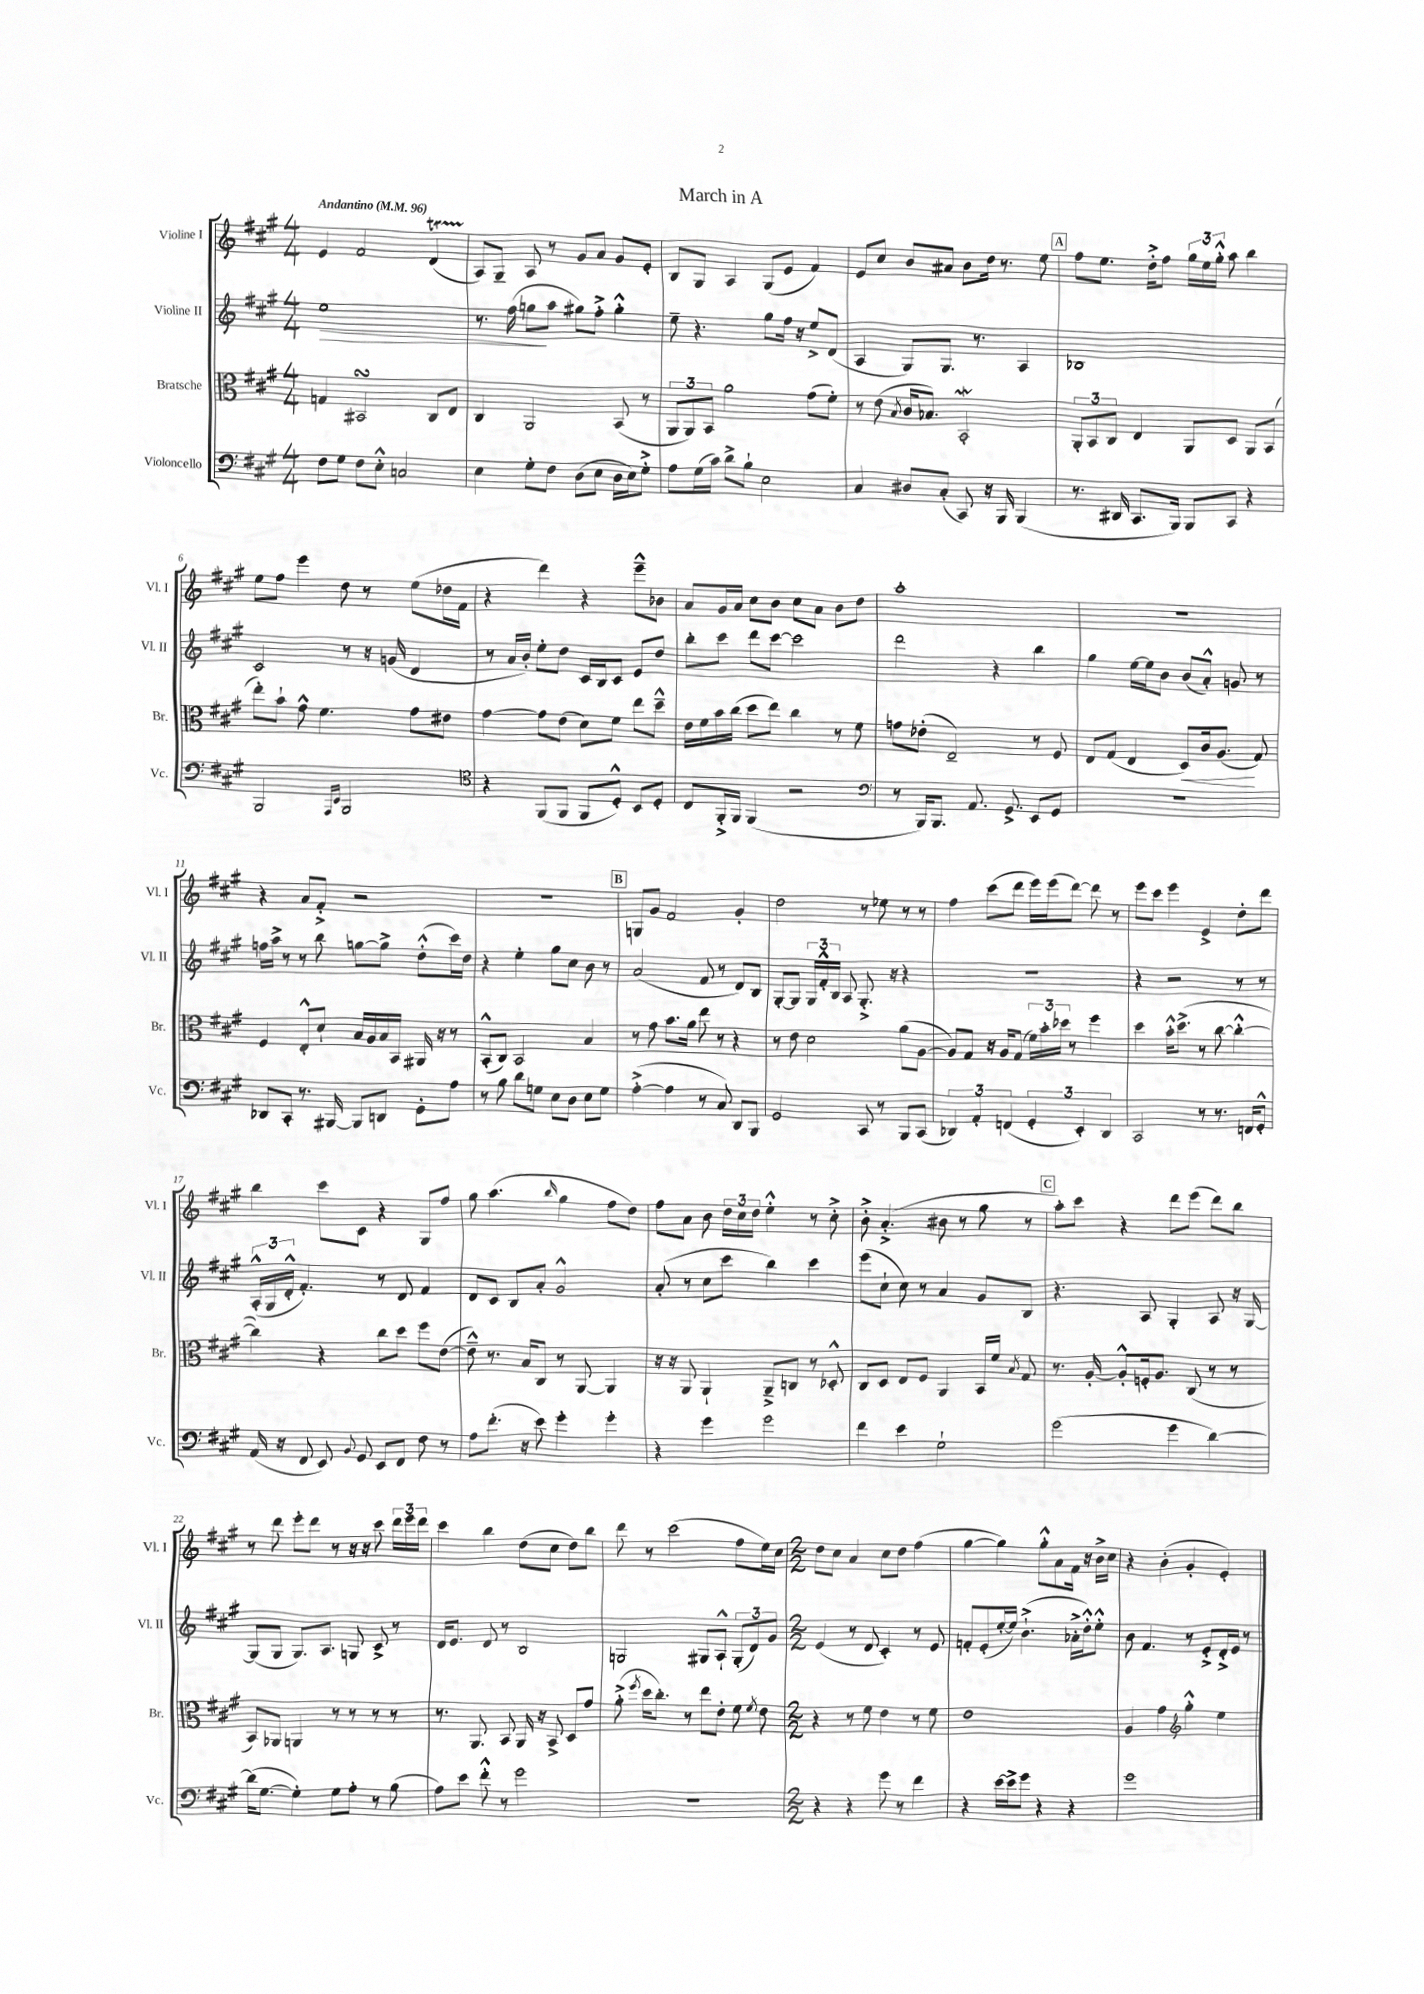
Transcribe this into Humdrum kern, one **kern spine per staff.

**kern	**kern	**dynam	**kern	**dynam	**kern
*part4	*part3	*part3	*part2	*part2	*part1
*staff4	*staff3	*staff3	*staff2	*staff2	*staff1
*I"Violoncello	*I"Bratsche	*	*I"Violine II	*	*I"Violine I
*I'Vc.	*I'Br.	*	*I'Vl. II	*	*I'Vl. I
*clefF4	*clefC3	*	*clefG2	*	*clefG2
*k[f#c#g#]	*k[f#c#g#]	*	*k[f#c#g#]	*	*k[f#c#g#]
*M4/4	*M4/4	*	*M4/4	*	*M4/4
*MM96	*MM96	*	*MM96	*	*MM96
=1	=1	=1	=1	=1	=1
!	!	!	!	!	!LO:TX:a:B:t=Andantino
!	!	!	!	!LO:HP:b	!
8F#\L	4Gn/	.	1ee	>	4e/
8G#\J	.	.	.	.	.
8F#\L	2BB#XsSsS/	.	.	.	2f#/
8E'^^\J	.	.	.	.	.
2Cn/	.	.	.	.	.
.	8C#/L	.	.	.	(4dT/
.	8E/J	.	.	.	.
=2	=2	=2	=2	=2	=2
4E\	4C#/	.	8.r	.	8A/L)
.	.	.	.	.	8G#~/J
.	.	.	(16ff#\	.	.
8G#'\L	2AA/	.	8ggn\L	.	8A/
8F#\J	.	.	8aa\J	]	8r
(8D\L	.	.	8gg#X\L)	.	8g#/L
8E\J	.	.	8ff#'^\J	.	8a/J
16D\LL	(8BB/	.	4gg#'^^\	.	8g#/L
16E\J)	.	.	.	.	.
8G#'^\J	8r	.	.	.	8e'/J
=3	=3	=3	=3	=3	=3
8A\L	12AA/L	.	8ee~\	.	8B/L
.	12AA/)	.	.	.	.
(16G#\L	.	.	4.r	.	8G#/J
.	12BB/J	.	.	.	.
16c#\JJ)	.	.	.	.	.
8d^\L	2a\	.	.	.	4A/
8B`\J	.	.	.	.	.
2E\	.	.	8gg#\L	.	(8G#/L
.	.	.	16ff#\Jk	.	8e/J
.	.	.	16r	.	.
.	(8g#\L	.	8ee^/L	.	4f#/)
.	8f#'\J)	.	(8d/J	.	.
=4	=4	=4	=4	=4	=4
4C#/	8r	.	4A/	.	8e/L
.	(8e\	.	.	.	8cc#/J
.	8qB/	.	.	.	.
8D#X/L	16c#/KL	.	8G#/L)	.	8b/L
.	8.B-X/J)	.	.	.	.
(8C#'/J	.	.	8.G#/J	.	8a#X/J
8CC#/)	2BBW'/	.	.	.	8b\L
.	.	.	8.r	.	.
16r	.	.	.	.	16dd\Jk
16BBB/	.	.	.	.	8.r
(4BBB/	.	.	4A/	.	.
.	.	.	.	.	8ee\
!!LO:REH:place=s1:t=A
=5	=5	=5	=5	=5	=5
8.r	12AA'/L	.	1B-X	.	8ff#\L
.	12BB/	.	.	.	.
.	.	.	.	.	8.ee\J
.	12C#/J	.	.	.	.
16DD#X/	.	.	.	.	.
8.CC#/L	4E/	.	.	.	.
.	.	.	.	.	16dd'^\KL
.	.	.	.	.	8ff#\J
16BBB/Jk)	.	.	.	.	.
8BBB/L	8AA/L	.	.	.	24gg#\LL
.	.	.	.	.	24ee\
.	.	.	.	.	24gg#'^^\JJ
8CC#/J	8D/J	.	.	.	8aa\
4r	8AA/L	.	.	.	4bb\
.	(8BB/J	.	.	.	.
!!LO:LB:g=z
=6	=6	=6	=6	=6	=6
2BBB/	8ee'\L)	.	2c#/	.	8ee\L
.	8b`\J	.	.	.	8ff#\J
.	8g#^^\	.	.	.	4eee\
.	4.f#\	.	.	.	.
16qqAAA/LL	.	.	.	.	.
16qqEE/JJ	.	.	.	.	.
2BBB/	.	.	8r	.	8dd\
.	.	.	16r	.	8r
.	.	.	(16gn/	.	.
.	8g#\L	.	4d/	.	(8ee\L
.	8e#X\J	.	.	.	16dd-X\L
.	.	.	.	.	16f#\JJ
=7	=7	=7	=7	=7	=7
*clefC4	*	*	*	*	*
4r	[4g#\	.	8r	.	4r
.	.	.	16a/LL	.	.
.	.	.	16b'/JJ)	.	.
(8FF#/L	8g#\L]	.	8ee'\L	.	4ddd\)
8FF#/J	(8e\J	.	8dd\J	.	.
8FF#/L	8d\L)	.	16c#/LL	.	4r
.	.	.	16B/J	.	.
8D'^^/J)	8f#\J	.	8c#/J	.	.
8BB/L	8ee\L	.	8e/L	.	8eee~^^\L
8D'/J	8dd~^^\J	.	8dd/J	.	8b-X\J
=8	=8	=8	=8	=8	=8
8C#/L	16e\LL	.	8bb'\L	.	8a/L
.	16f#\	.	.	.	.
16FF#'^/L	16b\	.	8ccc#\J	.	16g#/L
16FF#/JJ	(16cc#\JJ	.	.	.	16a/JJ
(4FF#/	8dd\L	.	8ddd\L	.	8cc#\L
.	8ee\J)	.	[8ccc#\J	.	8b\J
2r	4cc#\	.	2ccc#\]	.	8cc#\L
.	.	.	.	.	8a\J
.	8r	.	.	.	8b\L
.	8f#\	.	.	.	8dd\J
=9	=9	=9	=9	=9	=9
*clefF4	*	*	*	*	*
8r	8gn\L	.	2ddd\	.	1aa'
16BBB/KL)	(8e-X'\J	.	.	.	.
8.BBB/J	.	.	.	.	.
.	2E~/)	.	.	.	.
8.AA/	.	.	.	.	.
.	.	.	4r	.	.
8.GG#^/	.	.	.	.	.
8EE/L	8r	.	4bb\	.	.
8GG#/J	8F#/	.	.	.	.
=10	=10	=10	=10	=10	=10
1r	8E/L	.	4gg#\	.	1r
.	(8G#/J	.	.	.	.
.	4E/	.	[16ee\LL	.	.
.	.	.	16ee\J]	.	.
.	.	.	8b\J	.	.
!	!	!LO:HP:b	!	!	!
.	8D/L)	<	(8b/L	.	.
.	16c#/k	.	8a'^^/J)	.	.
.	(8.A/J	.	.	.	.
.	.	.	8gn/	.	.
.	8G#/)	[	8r	.	.
!!LO:LB:g=z
=11	=11	=11	=11	=11	=11
8DD-X/L	4F#/	.	16ffn\LL	.	4r
.	.	.	16aa^\JJ	.	.
8CC#'/J	.	.	8r	.	.
8.r	8E'^^/L	.	8r	.	8a/L
.	8d`/J	.	8bb\	.	8f#'^/J
[16BBB#X/	.	.	.	.	.
8BBB#/L]	16B/LL	.	[8ggn\L	.	2r
.	16A/	.	.	.	.
8DDn/J	16B/	.	8gg^\J]	.	.
.	16BB/JJ	.	.	.	.
8GG#'\L	16AA#X/	.	(8dd'^^\L	.	.
.	16r	.	.	.	.
8A\J	8r	.	16ccc#\L)	.	.
.	.	.	16dd\JJ	.	.
=12	=12	=12	=12	=12	=12
8r	(8BB'^^/L	.	4r	.	1r
8B\	8C#/J)	.	.	.	.
8d\L	2BB/	.	4ee'\	.	.
8Gn\J	.	.	.	.	.
8E\L	.	.	8gg#\L	.	.
8D\J	.	.	8cc#\J	.	.
8E\L	4B/	.	8b\	.	.
8G\J	.	.	8r	.	.
!!LO:REH:place=s1:t=B
=13	=13	=13	=13	=13	=13
([4A'^\	8r	.	(2a/	.	8Gn/L
.	8g#\	.	.	.	8g#/J
4A\]	8.b\L	.	.	.	2f#/
.	16a\Jk	.	.	.	.
8r	8ee\	.	8f#/	.	.
8C#/)	8r	.	8r	.	.
8DD/L	4r	.	8d/L)	.	4g#'/
8BBB/J	.	.	8B/J	.	.
=14	=14	=14	=14	=14	=14
2GG#/	8r	.	[8G#'/L	.	2dd\
.	8e\	.	8G#/J]	.	.
.	2d\	.	24G#/LL	.	.
.	.	.	24f#'^^/	.	.
.	.	.	24B/JJ	.	.
.	.	.	8A/	.	.
8CC#/	.	.	8.G#'^/	.	8r
8r	.	.	.	.	8ee-X\
.	.	.	16r	.	.
8BBB/L	(8a\L	.	4r	.	8r
(8CC#/J	[8A\J	.	.	.	8r
=15	=15	=15	=15	=15	=15
6DD-X/)	8A/L])	.	1r	.	4ff#\
.	8G#/J	.	.	.	.
6AA'/	.	.	.	.	.
.	16r	.	.	.	(8ccc#\L
.	16A/KL	.	.	.	.
(6FFn/	.	.	.	.	.
.	(8G#/J	.	.	.	8ddd\J
6GG#'/	24f#\LL)	.	.	.	16eee\LL)
.	24b'\	.	.	.	.
.	.	.	.	.	(16eee\J
.	24dd-X\JJ	.	.	.	.
.	8r	.	.	.	[8ddd\J)
6EE'/)	.	.	.	.	.
.	4ff#\	.	.	.	8ddd\]
6DD-/	.	.	.	.	.
.	.	.	.	.	8r
=16	=16	=16	=16	=16	=16
2CC#/	4dd\	.	4r	.	8eee\L
.	.	.	.	.	8ccc#\J
.	16b'^^\KL	.	2r	.	4eee\
.	(8.dd^\J	.	.	.	.
8r	8r	.	.	.	4e^/
8.r	[8cc#\	.	.	.	.
.	4cc#'^^\_	.	8r	.	8dd'\L
16FFn/KL	.	.	.	.	.
8GG#'^^/J	.	.	8r	.	8ddd\J
!!LO:LB:g=z
=17	=17	=17	=17	=17	=17
(16AA/	4cc#\])	.	(24A'^^/LL	.	4bb\
.	.	.	24G#/	.	.
16r	.	.	.	.	.
.	.	.	24d'^^/JJ	.	.
8FF#/	.	.	4.f#'/)	.	.
8EE/)	4r	.	.	.	8ccc#\L
8qqBB/	.	.	.	.	.
8GG#/	.	.	.	.	8c#\J
8EE/L	8cc#\L	.	8r	.	4r
8FF#/J	8dd\J	.	8d/	.	.
8F#\	8ff#\L	.	4f#/	.	8G#/L
8r	([8e\J	.	.	.	8ff#/J
=18	=18	=18	=18	=18	=18
8A\L	8e~^^\])	.	8d/L	.	8gg#\
(8.f#'\J	8.r	.	8c#/J	.	(4.aa\
.	.	.	8B/L	.	.
16r	16B/KL	.	.	.	.
8e\)	8C#/J	.	8a'/J	.	.
.	.	.	.	.	16qqbb/
4g#'\	8r	.	2g#^^/	.	4gg#\
.	[8AA/	.	.	.	.
4g#'\	4AA/]	.	.	.	8ff#\L
.	.	.	.	.	8dd\J)
=19	=19	=19	=19	=19	=19
4r	16r	.	(8a'/	.	8ff#\L
.	16r	.	.	.	.
.	8AA/	.	8r	.	8a\J
4g#\	4AA`/	.	8cc#\L	.	8b\
.	.	.	8ccc#\J	.	24dd\LL
.	.	.	.	.	24cc#\
.	.	.	.	.	24dd\JJ
2g#\	8AA~^/L	.	4bb\)	.	4ee'^^\
.	8Cn/J	.	.	.	.
.	8r	.	4ccc#\	.	8r
.	8D-X'^^/	.	.	.	8cc#'^\
=20	=20	=20	=20	=20	=20
4f#\	8C#/L	.	(8eee\L	.	8b'^\
.	8D/J	.	8cc#`\J	.	(4.a'^/
4e\	8E/L	.	8cc#\)	.	.
.	8F#/J	.	8r	.	.
2G#`\	4AA/	.	4a/	.	8b#X\
.	.	.	.	.	8r
.	16BB/LL	.	8g#/L	.	8gg#\
.	16f#/JJ	.	.	.	.
.	8qB/	.	.	.	.
.	8G#/	.	8B/J	.	8r
!!LO:REH:place=s1:t=C
=21	=21	=21	=21	=21	=21
(2g#\	8.r	.	4.r	.	8aa'\L)
.	.	.	.	.	8ccc#\J
.	[16A'/	.	.	.	.
.	8A'^^/L]	.	.	.	4r
.	16Fn'/k	.	8A/	.	.
.	8.A/J	.	.	.	.
4g#\	.	.	4G#'/	.	8ddd\L
.	(8C#/	.	.	.	(8eee\J
[4d\)	8r	.	8A/	.	8ddd\L)
.	8r	.	16r	.	8bb\J
.	.	.	[16G#/	.	.
!!LO:LB:g=z
=22	=22	=22	=22	=22	=22
(16d\KL]	8BB/L)	.	(8G#/L]	.	8r
[8.G#\J	.	.	.	.	.
.	8AA-X/J	.	8G#/J	.	8ddd\
4G#'\])	4AAn/	.	8.G#/L)	.	8eee'\L
.	.	.	.	.	8ddd\J
.	.	.	8.A/J	.	.
8G#\L	8r	.	.	.	8r
8A'\J	8r	.	8Gn/	.	16r
.	.	.	.	.	16r
8r	8r	.	8c#^/	.	8ccc#\
(8B\	8r	.	8r	.	24ddd\LL
.	.	.	.	.	24eee\
.	.	.	.	.	24ddd\JJ
=23	=23	=23	=23	=23	=23
8A\L)	8.r	.	16d/KL	.	4ccc#\
.	.	.	8.e/J	.	.
8e\J	.	.	.	.	.
.	8.AA/	.	.	.	.
8f#'^^\	.	.	8d/	.	4bb\
8r	8BB/	.	8r	.	.
2g#\	16AA/	.	2B/	.	(8dd\L
.	16r	.	.	.	.
.	8BB^/	.	.	.	8cc#\J
.	8D/L	.	.	.	8dd\L)
.	8g#/J	.	.	.	8bb\J
=24	=24	=24	=24	=24	=24
1r	(8a'^\	.	2Gn/	.	8ddd\
.	8qff#/	.	.	.	.
.	16dd\KL	.	.	.	8r
.	8.cc#'\J)	.	.	.	.
.	.	.	.	.	(2ccc#\
.	8r	.	.	.	.
.	8ee\L	.	8G#X/L	.	.
.	8e'\J	.	8A`^^/J	.	.
.	8f#\	.	(12G#'/L	.	8ff#\L
.	.	.	12d/)	.	.
.	8qf#/	.	.	.	.
.	8e\	.	.	.	16ee\L)
.	.	.	12g#/J	.	.
.	.	.	.	.	16cc#\JJ
=25	=25	=25	=25	=25	=25
*M2/2	*M2/2	*	*M2/2	*	*M2/2
4r	4r	.	(4e/	.	8dd\L
.	.	.	.	.	8cc#\J
4r	8r	.	8r	.	4a/
.	8f#\	.	8d/	.	.
8g#\	4e\	.	4c#'/)	.	8cc#\L
8r	.	.	.	.	8dd\J
4f#\	8r	.	8r	.	(4ff#\
.	8f#\	.	8e/	.	.
=26	=26	=26	=26	=26	=26
4r	1e	.	8fn'/L	.	[4gg#\
.	.	.	(8e'/	.	.
[16e\LL	.	.	[16ee'/L	.	4gg#\])
16e^\J]	.	.	16ee/JJ])	.	.
8g#\J	.	.	(4.b`^\	.	.
4r	.	.	.	.	8gg#'^^\L
.	.	.	.	.	8a\
4r	.	.	16a-X'^\LL	.	16f#\Jk
.	.	.	16dd'^^\J)	.	16r
.	.	.	8ee'^^\J	.	16b^\LL
.	.	.	.	.	16cc#\JJ
=27	=27	=27	=27	=27	=27
1g#	4A/	.	8b\	.	4r
.	.	.	4.f#/	.	.
.	4g#\	.	.	.	(4b'\
*	*clefG2	*	*	*	*
.	4gg#'^^\	.	8r	.	4g#'/
.	.	.	8e'^/L	.	.
.	4ee\	.	16d'^/L	.	4e'/)
.	.	.	16e/JJ	.	.
.	.	.	8r	.	.
==	==	==	==	==	==
*-	*-	*-	*-	*-	*-
